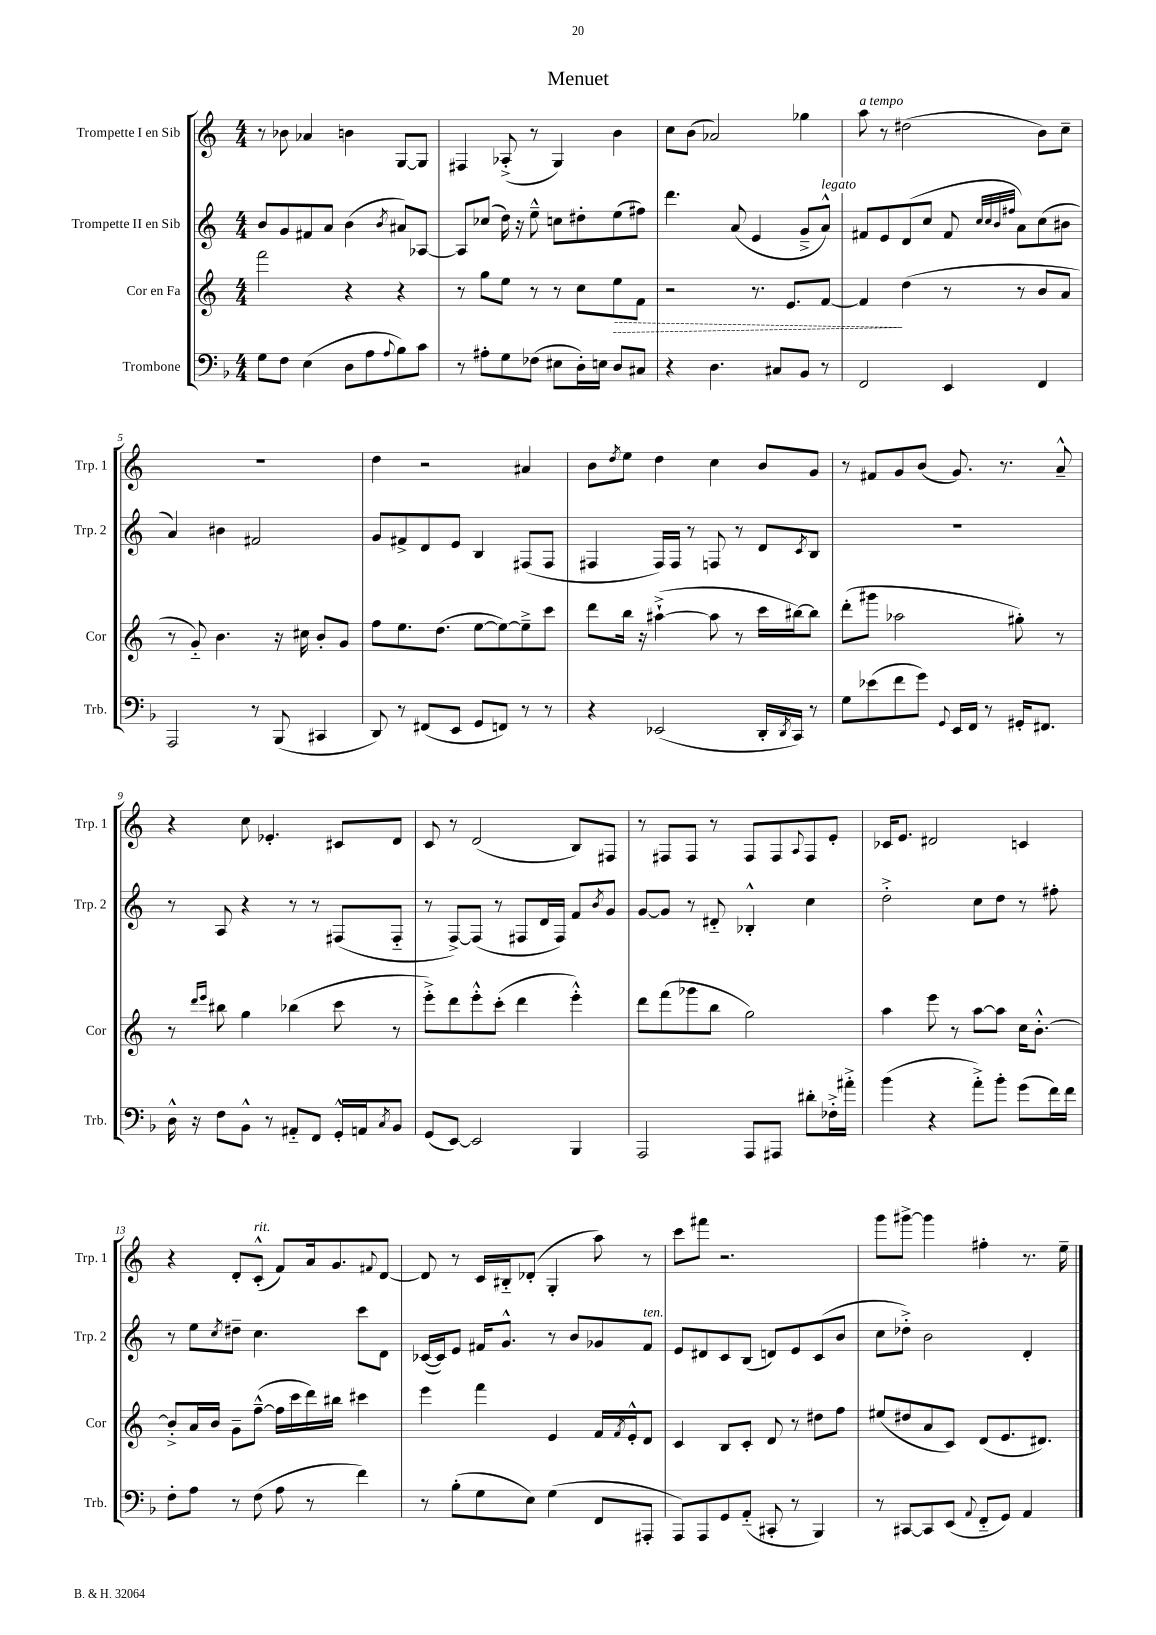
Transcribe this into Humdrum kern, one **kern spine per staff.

**kern	**kern	**kern	**kern
*staff4	*staff3	*staff2	*staff1
*clefF4	*clefG2	*clefG2	*clefG2
*k[b-]	*k[]	*k[]	*k[]
*M4/4	*M4/4	*M4/4	*M4/4
8G	2fff	8b	8r
8F	.	8g	8b-
(4E	.	8f#	4a-
.	.	8a	.
8D	4r	(4b	4b
8A	.	.	.
8qqA	.	8qb	.
8B-)	4r	8a#)	[8G
8c	.	[8A-	8G]
=	=	=	=
8r	8r	8A-]	4F#
8A#'	8gg	(8cc-	.
8G	8ee	16dd)	(8A-'^
.	.	16r	.
(8F-	8r	8ee~^^	8r
8E#	8r	8cc	4G)
16D')	8cc	8dd#'	.
16E	.	.	.
8D	8ee	(8ee	4b
8C#	8f	8ff#)	.
=	=	=	=
4r	2r	4.ddd	8cc
.	.	.	(8b
4.D	.	.	2a-)
.	.	(8a	.
.	8.r	4e	.
8C#	.	.	.
.	8.e	.	.
8BB-	.	8g~^	4gg-
8r	[8f	8a^^)	.
=	=	=	=
2FF	4f]	8f#	8aa
.	.	8e	8r
.	(4dd	(8d	(2dd#
.	.	8cc	.
4EE	8r	8f#	.
.	.	32qqcc	.
.	.	32qqcc	.
.	.	32qqb	.
.	.	32qqff#	.
.	8r	8a)	.
4FF	8b	(8cc	8b)
.	8a	8b#	8cc~
=	=	=	=
2AAA	8r	4a)	1r
.	8g'~)	.	.
.	4.b	4b#	.
8r	.	2f#	.
(8BBB-	16r	.	.
.	16cc#	.	.
4CC#	8b'	.	.
.	8g	.	.
=	=	=	=
8DD)	8ff	8g	4dd
8r	8.ee	8f#^	.
(8FF#	.	8d	2r
.	(8.dd	.	.
8EE	.	8e	.
8GG	[8ee	4B	.
8FF)	8ee_)	.	.
8r	8ee~^]	(8F#	4a#
8r	8ccc	8F#	.
=	=	=	=
4r	8ddd	4F#	8b
.	.	.	8qdd
.	16bb	.	8ee
.	16r	.	.
(2EE-	([4aa#`^	16F#)	4dd
.	.	16F#	.
.	.	8r	.
.	8aa#]	8F	4cc
.	8r	8r	.
16DD'	16ccc	8d	8b
8qDD	.	.	.
16CC)	[16bb#)	.	.
.	.	8qc	.
8r	8bb#]	8B	8g
=	=	=	=
8G	(8ddd'	1r	8r
(8e-	8ggg#	.	8f#
8f	2aa-	.	8g
8g)	.	.	(8b
8qqGG	.	.	.
16EE	.	.	8.g)
16FF	.	.	.
8r	.	.	.
.	.	.	8.r
16GG#'	8gg#')	.	.
8.FF#	.	.	.
.	8r	.	8a~^^
=	=	=	=
16D^^	8r	8r	4r
16r	.	.	.
.	16qqddd	.	.
.	16qqeee	.	.
8F	8bb#	8A	.
8BB-^^	4gg	4r	8cc
8r	.	.	4.e-'
8AA#'~	(4bb-	8r	.
8FF	.	8r	.
16GG'^^	8ccc	(8F#	8c#
16AA	.	.	.
8qC	.	.	.
8BB-	8r	8F#'~	8d
=	=	=	=
(8GG	8eee'^)	8r	8c
[8EE)	8ddd	[8F^)	8r
2EE]	8eee'^^	(8F]	(2d
.	(8ccc'	8r	.
.	4ddd	8F#	.
.	.	16d	.
.	.	16F#)	.
4BBB-	4eee'^^)	8f	8B)
.	.	8qb	.
.	.	8g	8F#
=	=	=	=
2AAA	8ddd	[8g	8r
.	(8fff	8g]	8F#
.	8ggg-	8r	8F#
.	8bb	8d#'~	8r
8AAA	2gg)	4B-'^^	8F#
8AAA#	.	.	8F#
.	.	.	8qqA
8d#'	.	4cc	8F#
16F-'^	.	.	8e'
16a#'^	.	.	.
=	=	=	=
(4b-	4aa	2dd'^	16c-
.	.	.	8.e
4r	8eee	.	2d#
.	8r	.	.
8a'^)	[8aa	8cc	.
8b-'	8aa]	8dd	.
(8g	16cc	8r	4c
.	[8.b'^^	.	.
16f)	.	8ff#'	.
16f	.	.	.
=	=	=	=
8F'	8b'^]	8r	4r
8A	16a	8ee	.
.	16b	.	.
.	.	8qcc	.
8r	8g~	8dd#~	8d'
(8F	([8ff~^^	4.cc	(8c'^^
8A	16ff]	.	8f)
.	16ccc	.	.
8r	16ddd)	.	16a
.	16bb#	.	8.g
4f)	4ccc#	8ccc	.
.	.	.	8qqf#
.	.	8d	[8d
=	=	=	=
8r	4eee	([16c-	8d]
.	.	16c-])	.
(8B-'	.	8e	8r
8G	4fff	16f#	16c
.	.	8.g^^	16B#'~
8E)	.	.	(8d-'
(4G	4e	8r	4G'
.	.	8b	.
8FF	16f	8g-	8aa)
.	8qf	.	.
.	16e'^^	.	.
8AAA#'	8d	8f#	8r
=	=	=	=
8AAA)	4c	8e	8ccc
8AAA	.	8d#	8fff#
8GG	8B	8c	2.r
(8AA'~	8c'	(8B	.
8CC#'	8d	8d)	.
8r	8r	8e	.
4BBB-)	8dd#	(8c	.
.	8ff	8b	.
=	=	=	=
8r	(8ee#	8cc	8ggg
[8CC#	8dd#	8dd-'^)	[8ggg#^
8CC#]	8a	2b	4ggg#]
(8EE	8c)	.	.
8qqAA	.	.	.
8FF'~	(8d	.	4ff#'
8GG)	8.e	.	.
4AA	.	4d'	8.r
.	8.d#)	.	.
.	.	.	16ee~
==	==	==	==
*-	*-	*-	*-
